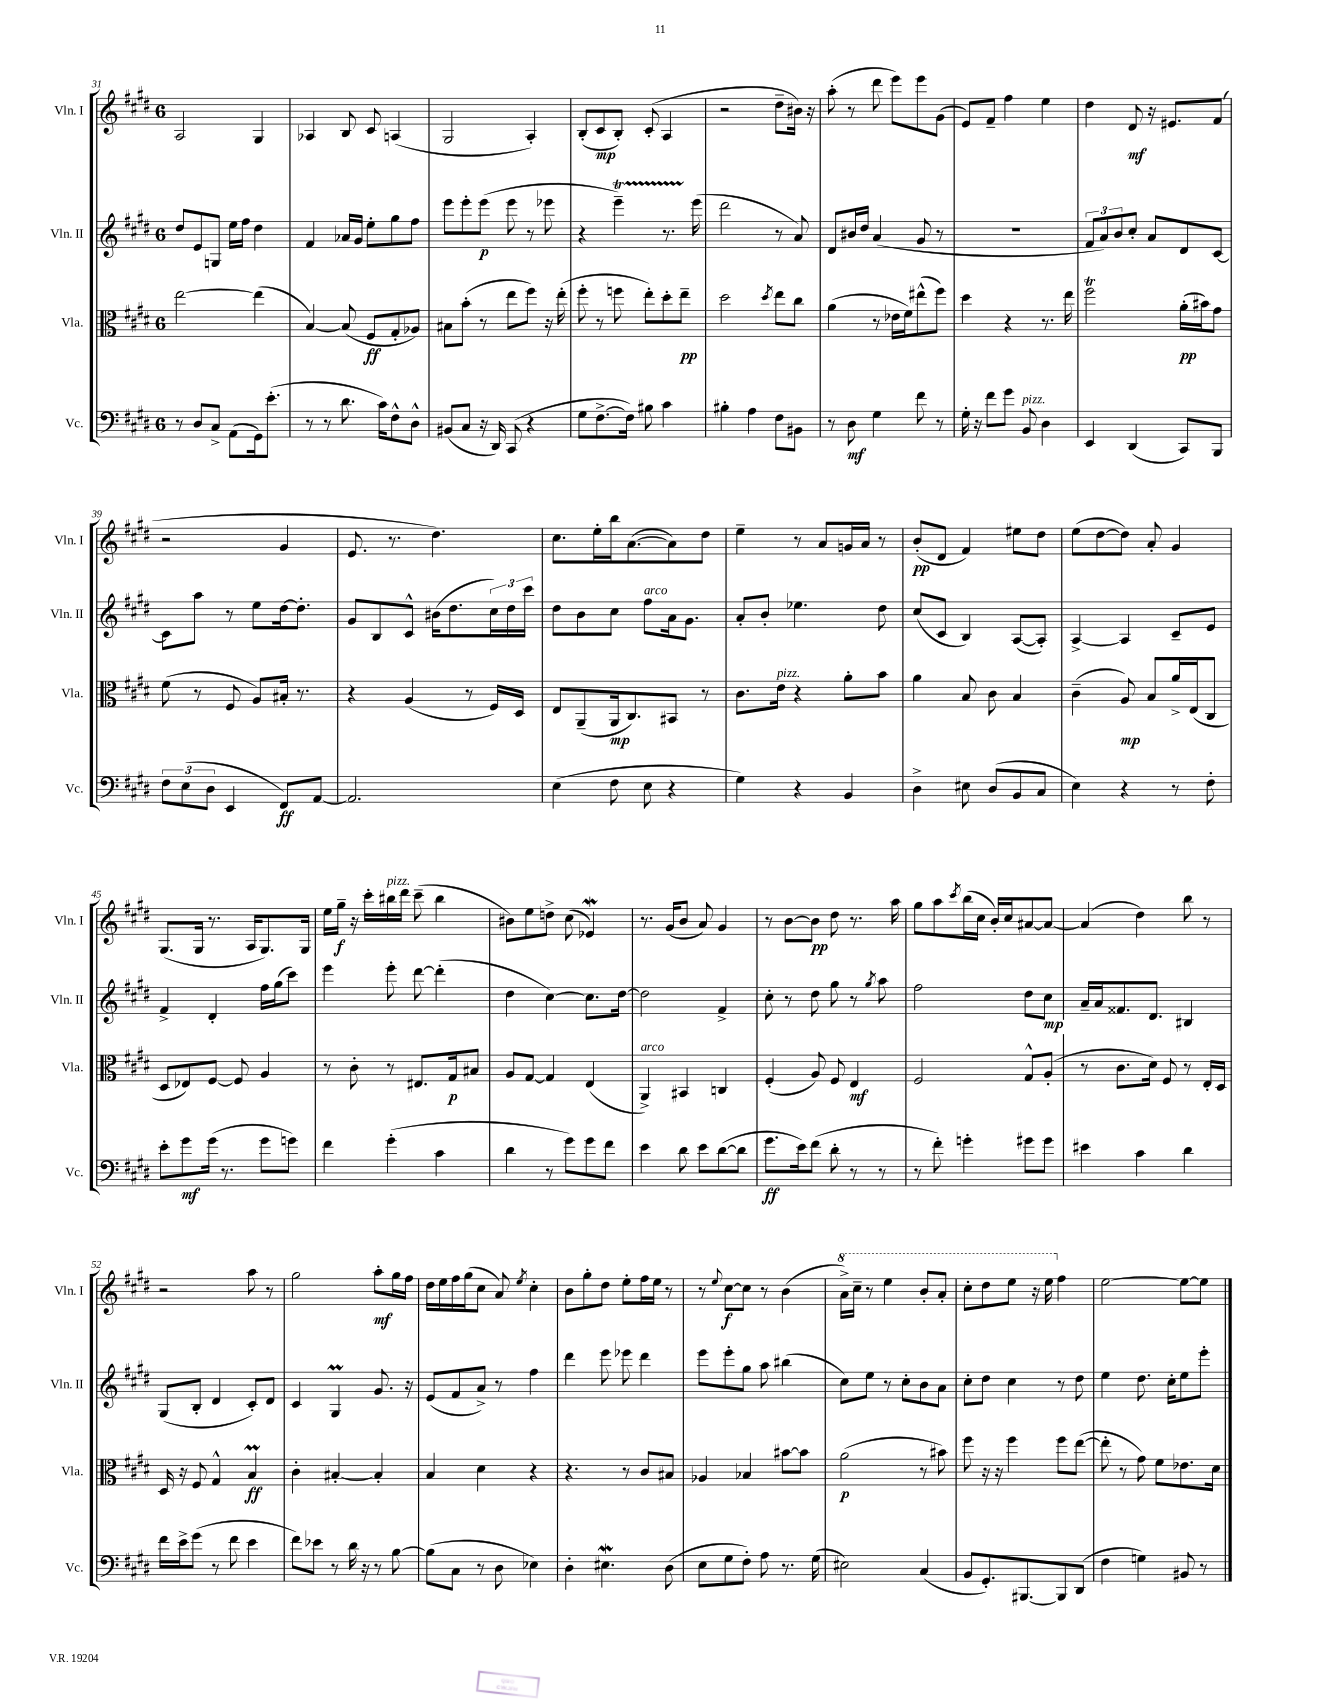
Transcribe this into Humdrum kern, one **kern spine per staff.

**kern	**kern	**kern	**kern
*staff4	*staff3	*staff2	*staff1
*clefF4	*clefC3	*clefG2	*clefG2
*k[f#c#g#d#]	*k[f#c#g#d#]	*k[f#c#g#d#]	*k[f#c#g#d#]
*M6/8	*M6/8	*M6/8	*M6/8
8r	[2ee	8dd#	2A
8D#	.	8e	.
8C#^	.	8G	.
(8AA	.	16ee	.
.	.	16ff#	.
16GG#)	(4ee]	4dd#	4G#
(8.e'	.	.	.
=	=	=	=
8r	[4B)	4f#	4A-
8r	.	.	.
8.d#	(8B]	16a-	8B
.	.	16g#	.
.	8F#	8ee'	8c#
16c#)	.	.	.
8F#^^	8G#'	8gg#	(4A
8D#^^	8A-)	8ff#	.
=	=	=	=
(8BB#	8B#	8eee	2G#
8C#	(8b'	8eee'	.
16r	8r	(8eee	.
16DD#)	.	.	.
(8CC#	8ee	8eee	.
4r	8ff#)	8r	4A')
.	16r	8eee-	.
.	(16ee'	.	.
=	=	=	=
8G#	8ff#'	4r	(8B'
[8.F#^	8r	.	8c#
.	8ff	4eee~)	8B')
16F#])	.	.	.
8B#	8ee')	.	(8c#'
4c#	8dd#'	8.r	4A
.	8ee~	.	.
.	.	(16eee	.
=	=	=	=
4B#'	2dd#	2ddd#	2r
4A	.	.	.
.	8qdd#	.	.
8F#	8ee	8r	8dd#~
8BB#	8cc#	8a)	16b#)
.	.	.	16r
=	=	=	=
8r	(4a	8d#	(8aa'
8D#	.	16b#	8r
.	.	16dd#	.
4G#	8r	(4a	8ddd#
.	16e-	.	8eee)
.	16f#)	.	.
8f#	(8ee#^^	8g#	8eee
8r	8ff#)	8r	(8g#
=	=	=	=
16G#'	4dd#	2.r	8e)
16r	.	.	.
8f#	.	.	8f#~
8g#	4r	.	4ff#
8BB	.	.	.
4D#	8.r	.	4ee
.	16ee	.	.
=	=	=	=
4EE	2ff#	12f#	4dd#
.	.	12a)	.
.	.	12b	.
(4DD#	.	8cc#'	8d#
.	.	8a	16r
.	.	.	8.e#
8CC#)	(16a'	8d#	.
.	16b#)	.	.
8BBB	8g#	[8c#	(8f#
=	=	=	=
12F#	(8f#	8c#]	2r
(12E	.	.	.
.	8r	8aa	.
12D#	.	.	.
4EE	8F#	8r	.
.	8A)	8ee	.
8FF#)	16B#'	[16dd#	4g#
.	8.r	8.dd#']	.
[8AA	.	.	.
=	=	=	=
2.AA]	4r	8g#	8.e
.	.	8B	.
.	.	.	8.r
.	(4A	8c#^^	.
.	.	(16b#	4.dd#)
.	.	8.dd#	.
.	8r	.	.
.	16F#)	24cc#)	.
.	.	24dd#	.
.	16D#	.	.
.	.	24ccc#	.
=	=	=	=
(4E	8E	8dd#	8.cc#
.	(8AA~	8b	.
.	.	.	16ee'
8F#	16AA	8cc#	16bb
.	8.C#)	.	([8.a
8E	.	8ff#	.
4r	8BB#	16a	8a])
.	.	8.g#	.
.	8r	.	8dd#
=	=	=	=
4G#)	8.c#	8a'	4ee~
.	.	8b'	.
.	16e	.	.
4r	4r	4.ee-	8r
.	.	.	8a
4BB	8a'	.	16g
.	.	.	16a
.	8b	8dd#	8r
=	=	=	=
4D#^	4a	(8cc#	(8b'
.	.	8c#	8d#
8E#	8B	4B)	4f#)
(8D#	8c#	.	.
8BB	4B	([8A	8ee#
8C#	.	8A'])	8dd#
=	=	=	=
4E)	(4c#~	[4A^	(8ee
.	.	.	[8dd#
4r	8A)	4A]	8dd#])
.	8B	.	8a'
8r	16a^	8c#~	4g#
.	(16E	.	.
8F#'	8C#	8e	.
=	=	=	=
8e'	8D#	4f#^	(8.G#
8g#	8E-)	.	.
.	.	.	16G#
(16g#	[8F#	4d#'	8.r
8.r	.	.	.
.	8F#]	.	.
.	.	.	16A
8g#	4A	16ff#	8.G#)
.	.	(16gg#	.
8g)	.	8ccc#)	.
.	.	.	16G#
=	=	=	=
4f#	8r	4eee	16ee
.	.	.	16gg#~
.	8c#'	.	16r
.	.	.	16ccc#'
(4g#'	8r	8eee'	16bb#
.	.	.	16ddd#
.	8.E#	[8ddd#	(8ccc#~
4c#	.	(4ddd#']	4bb#
.	16G#	.	.
.	8B#	.	.
=	=	=	=
4d#	8A	4dd#	8b#)
.	[8G#	.	8ee
8r	4G#]	[4cc#)	8dd^
8g#)	.	.	(8cc#
8g#	(4E	8.cc#]	4e-)
8f#	.	.	.
.	.	[16dd#	.
=	=	=	=
4e	4AA^)	2dd#]	8.r
.	.	.	(16g#
8d#	4BB#	.	8b
8e	.	.	8a)
([8d#	4C	4f#^	4g#
8d#]	.	.	.
=	=	=	=
8.g#	(4F#'	8cc#'	8r
.	.	8r	[8b
16e)	.	.	.
(8f#	8A)	8dd#	8b]
8d#'	8F#	8gg#	8dd#
8r	4E	8r	8.r
.	.	8qgg#	.
8r	.	8aa	.
.	.	.	16aa
=	=	=	=
8r	2F#	2ff#	8gg#
8f#')	.	.	8aa
.	.	.	8qccc#
4g'	.	.	(16bb
.	.	.	16cc#
.	.	.	16b')
.	.	.	16cc#
8g#	8G#^^	8dd#	[8a#
8g#	(8A'	8cc#	8a#_
=	=	=	=
4e#	8r	16a~	(4a#]
.	.	16a	.
.	8.c#	8.f##	.
4c#	.	.	4dd#)
.	16d#)	8.d#	.
.	8F#	.	.
4d#	8r	4B#	8bb
.	16E'	.	8r
.	16D#	.	.
=	=	=	=
16f#	16D#	(8G#	2r
16e^	16r	.	.
(8g#	8F#	8B'	.
8r	4G#^^	4d#	.
8f#	.	.	.
4e	4B	8c#')	8aa
.	.	8d#	8r
=	=	=	=
8f#)	4c#'	4c#	2gg#
8e-	.	.	.
8r	[4B#'	4G#	.
16d#	.	.	.
16r	.	.	.
8r	4B#']	8.g#	8aa'
[8B	.	.	16gg#
.	.	16r	16ff#
=	=	=	=
(8B]	4B	(8e	16dd#
.	.	.	16ee
8C#	.	8f#	16ff#
.	.	.	(16gg#
8r	4d#	8a^)	8cc#
8D#	.	8r	8a)
.	.	.	8qee
4E-)	4r	4ff#	4cc#'
=	=	=	=
4D#'	4.r	4ddd#	8b
.	.	.	8gg#'
4.E#	.	8eee	8dd#
.	8r	8eee-	8ee'
.	8c#	4ddd#	16ff#
.	.	.	16ee
(8D#	8B#	.	8r
=	=	=	=
8E	4A-	8eee	8r
.	.	.	8qqee
8G#	.	8eee'	[8cc#
8F#')	4B-	8gg#	8cc#]
8A	.	8aa	8r
8.r	[8b#	(4bb#	(4b
.	8b#]	.	.
(16G#	.	.	.
=	=	=	=
2E#)	(2a	8cc#)	16aa^)
.	.	.	16ccc#~
.	.	8ee	8r
.	.	8r	4eee
.	.	8cc#'	.
(4C#	8r	8b	8bb'
.	8b#)	8a	8aa'
=	=	=	=
8BB	8ff#	8cc#'	8ccc#'
8.GG#')	16r	8dd#	8ddd#
.	16r	.	.
.	4ff#	4cc#	8eee
[8.BBB#	.	.	.
.	.	.	16r
.	.	.	16eee
8BBB#]	8ff#	8r	4ff#
(8DD#	([8ee	8dd#	.
=	=	=	=
4F#	8ee']	4ee	[2ee
.	8r	.	.
4G)	8g#)	8.dd#	.
.	8f#	.	.
.	.	16cc#'	.
8BB#	8.e-	8ee	8ee_
8r	.	8eee'	8ee]
.	16d#	.	.
==	==	==	==
*-	*-	*-	*-
